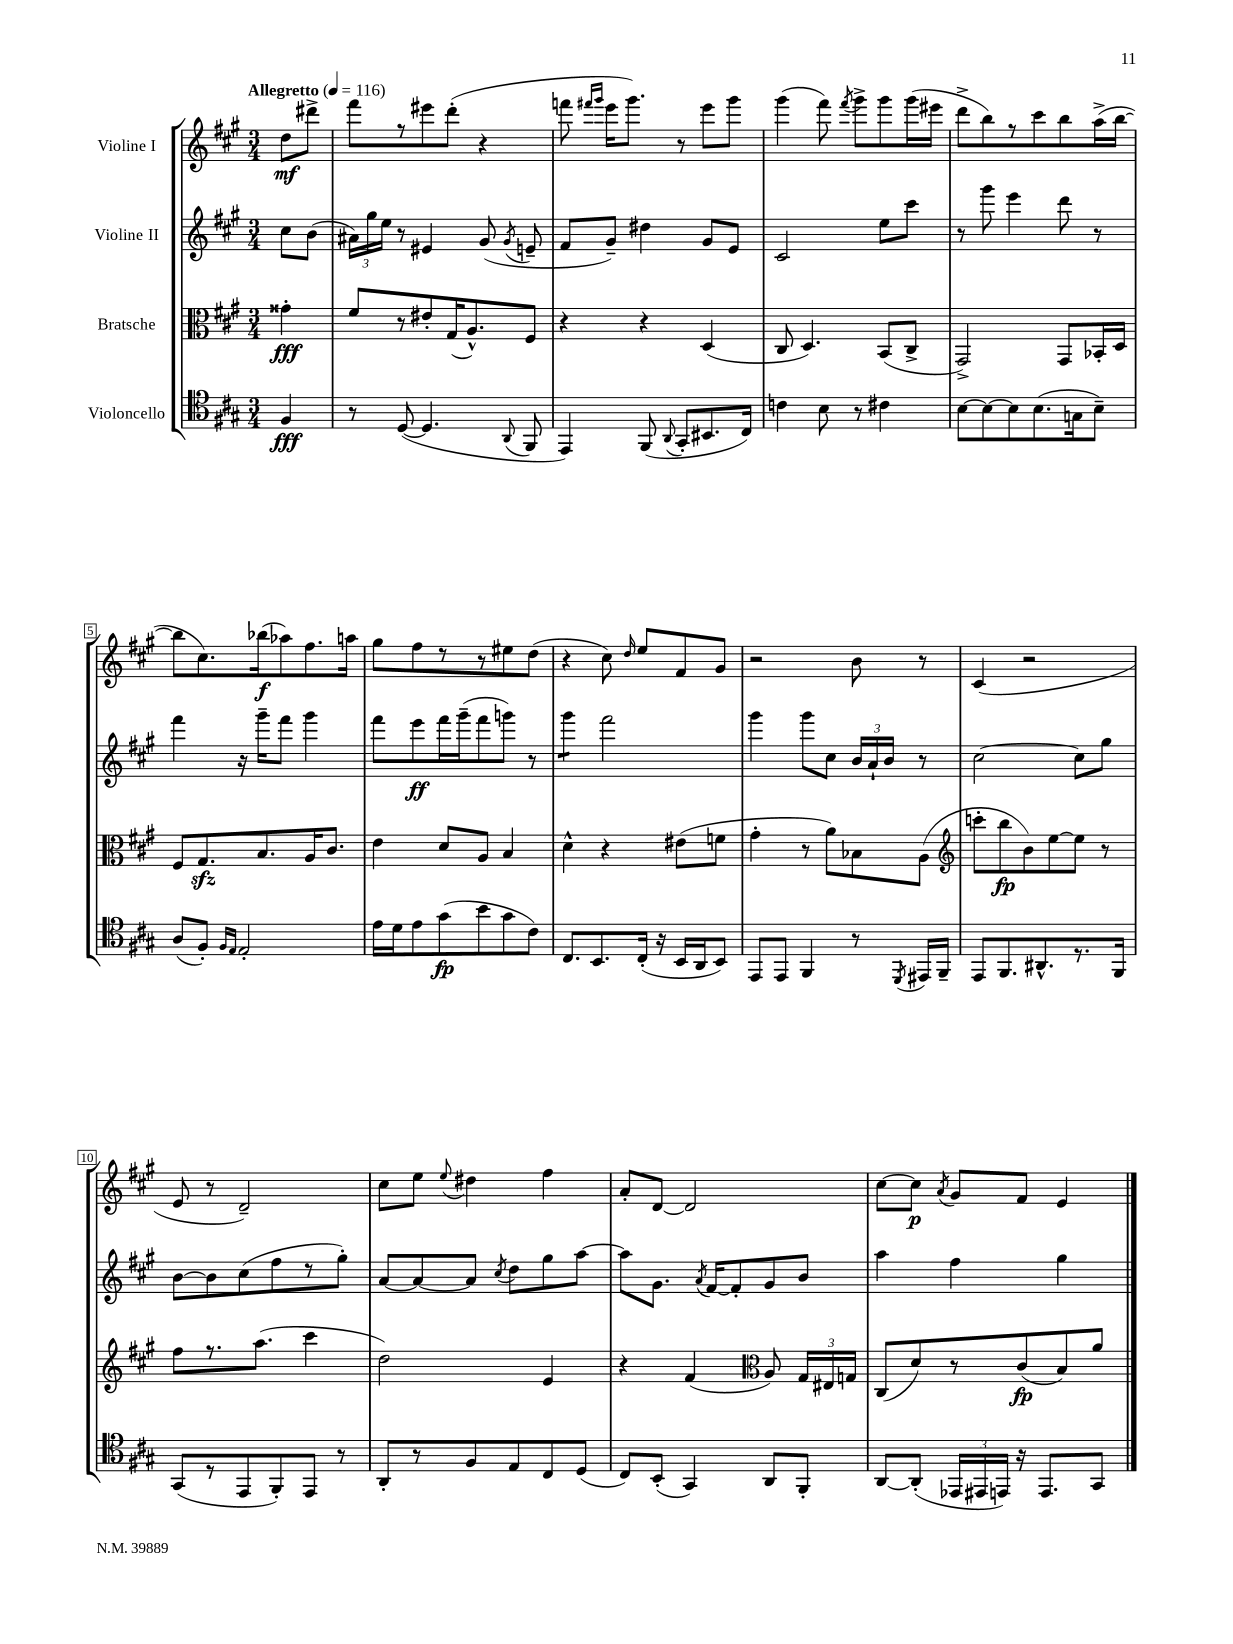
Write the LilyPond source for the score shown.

<<
\new StaffGroup <<
\new Staff = "s0" \with { instrumentName = "Violine I" } {
    \clef treble \key a \major \numericTimeSignature \time 3/4 \partial 4 \tempo "Allegretto" 4 = 116
    \autoBeamOff d''8[\mf dis'''8]-> |
    fis'''8[ r8 eis'''8 d'''8]-.( r4 |
    f'''8 \grace { fis'''16[ gis'''16] } e'''16[ gis'''8.]) r8 e'''8[ gis'''8] |
    gis'''4( fis'''8) \acciaccatura { fis'''8 } gis'''8[-> gis'''8 gis'''16( eis'''16] |
    d'''8[-> b''8) r8 cis'''8 b''8 a''16->( b''16]~ |
    b''8[ cis''8.) bes''16\f( aes''8) fis''8. a''16] |
    gis''8[ fis''8 r8 r8 eis''8 d''8]( |
    r4 cis''8) \grace { d''16 } e''8[ fis'8 gis'8] |
    r2 b'8 r8 |
    cis'4( r2 |
    e'8 r8 d'2--) |
    cis''8[ e''8] \appoggiatura { e''8 } dis''4 fis''4 |
    a'8[-. d'8]~ d'2 |
    cis''8[~ cis''8]\p \acciaccatura { a'8 } gis'8[ fis'8] e'4 \bar "|." |
}
\new Staff = "s1" \with { instrumentName = "Violine II" } {
    \clef treble \key a \major \numericTimeSignature \time 3/4 \partial 4
    \autoBeamOff cis''8[ b'8]( |
    \tuplet 3/2 { ais'16[) gis''16 e''16] } r8 eis'4 gis'8( \acciaccatura { gis'8 } e'8-- |
    fis'8[ gis'8]--) dis''4 gis'8[ e'8] |
    cis'2 e''8[ cis'''8] |
    r8 gis'''8 e'''4 d'''8 r8 |
    fis'''4 r16 gis'''16[-- fis'''8] gis'''4 |
    fis'''8[ e'''8\ff fis'''16 gis'''16--( fis'''8 g'''8]) r8 |
    gis'''4:8 fis'''2 |
    gis'''4 gis'''8[ cis''8] \tuplet 3/2 { b'16[ a'16-! b'16] } r8 |
    cis''2~ cis''8[ gis''8] |
    b'8[~ b'8 cis''8( fis''8 r8 gis''8]-.) |
    a'8[~ a'8~ a'8] \acciaccatura { cis''8 } d''8[ gis''8 a''8]~ |
    a''8[ gis'8.] \acciaccatura { a'8 } fis'16[~ fis'8-. gis'8 b'8] |
    a''4 fis''4 gis''4 \bar "|." |
}
\new Staff = "s2" \with { instrumentName = "Bratsche" } {
    \clef alto \key a \major \numericTimeSignature \time 3/4 \partial 4
    \autoBeamOff gisis'4-.\fff |
    fis'8[ r8 eis'8-. gis16( a8.-^) fis8] |
    r4 r4 d4( |
    cis8 d4.) b,8[( cis8]-> |
    gis,2->) gis,8[ bes,16-. d16] |
    fis8[ gis8.\sfz b8. a16 cis'8.] |
    e'4 d'8[ a8] b4 |
    d'4-^ r4 eis'8[( f'8] |
    gis'4-. r8 a'8[) bes8 a8]( |
    \clef treble c'''8[-. b''8\fp b'8) e''8~ e''8] r8 |
    fis''8[ r8. a''8.]( cis'''4 |
    d''2) e'4 |
    r4 fis'4( \clef alto a8) \tuplet 3/2 { gis16[ eis16 g16] } |
    cis8[( d'8) r8 cis'8\fp( b8) a'8] \bar "|." |
}
\new Staff = "s3" \with { instrumentName = "Violoncello" } {
    \clef tenor \key a \major \numericTimeSignature \time 3/4 \partial 4
    \autoBeamOff fis4\fff |
    r8 d8~( d4. \appoggiatura { a,8 } fis,8 |
    e,4) fis,8( \appoggiatura { a,8 } gis,8[-. bis,8. cis16]) |
    c'4 b8 r8 cis'4 |
    b8[~ b8~ b8 b8.( g16 b8]--) |
    a8[( fis8]-.) \grace { fis16[ e16] } e2-. |
    e'16[ d'16 e'8 gis'8\fp( b'8 gis'8 cis'8]) |
    cis8.[ b,8. cis16]-.( r16 b,16[ a,16 b,8]) |
    e,8[ e,8] fis,4 r8 \acciaccatura { d,8 } eis,16[ fis,16]-- |
    e,8[ fis,8. ais,8.-^ r8. fis,16] |
    gis,8[( r8 e,8 fis,8-.) e,8] r8 |
    a,8[-. r8 fis8 e8 cis8 d8]( |
    cis8[) b,8]-.( gis,4) a,8[ fis,8]-. |
    a,8[~ a,8]-.( \tuplet 3/2 { ees,16[ eis,16 e,16]) } r16 e,8.[ gis,8] \bar "|." |
}
>>
>>
\layout { \context { \Score \override BarNumber.stencil = #(make-stencil-boxer 0.1 0.3 ly:text-interface::print) } }
